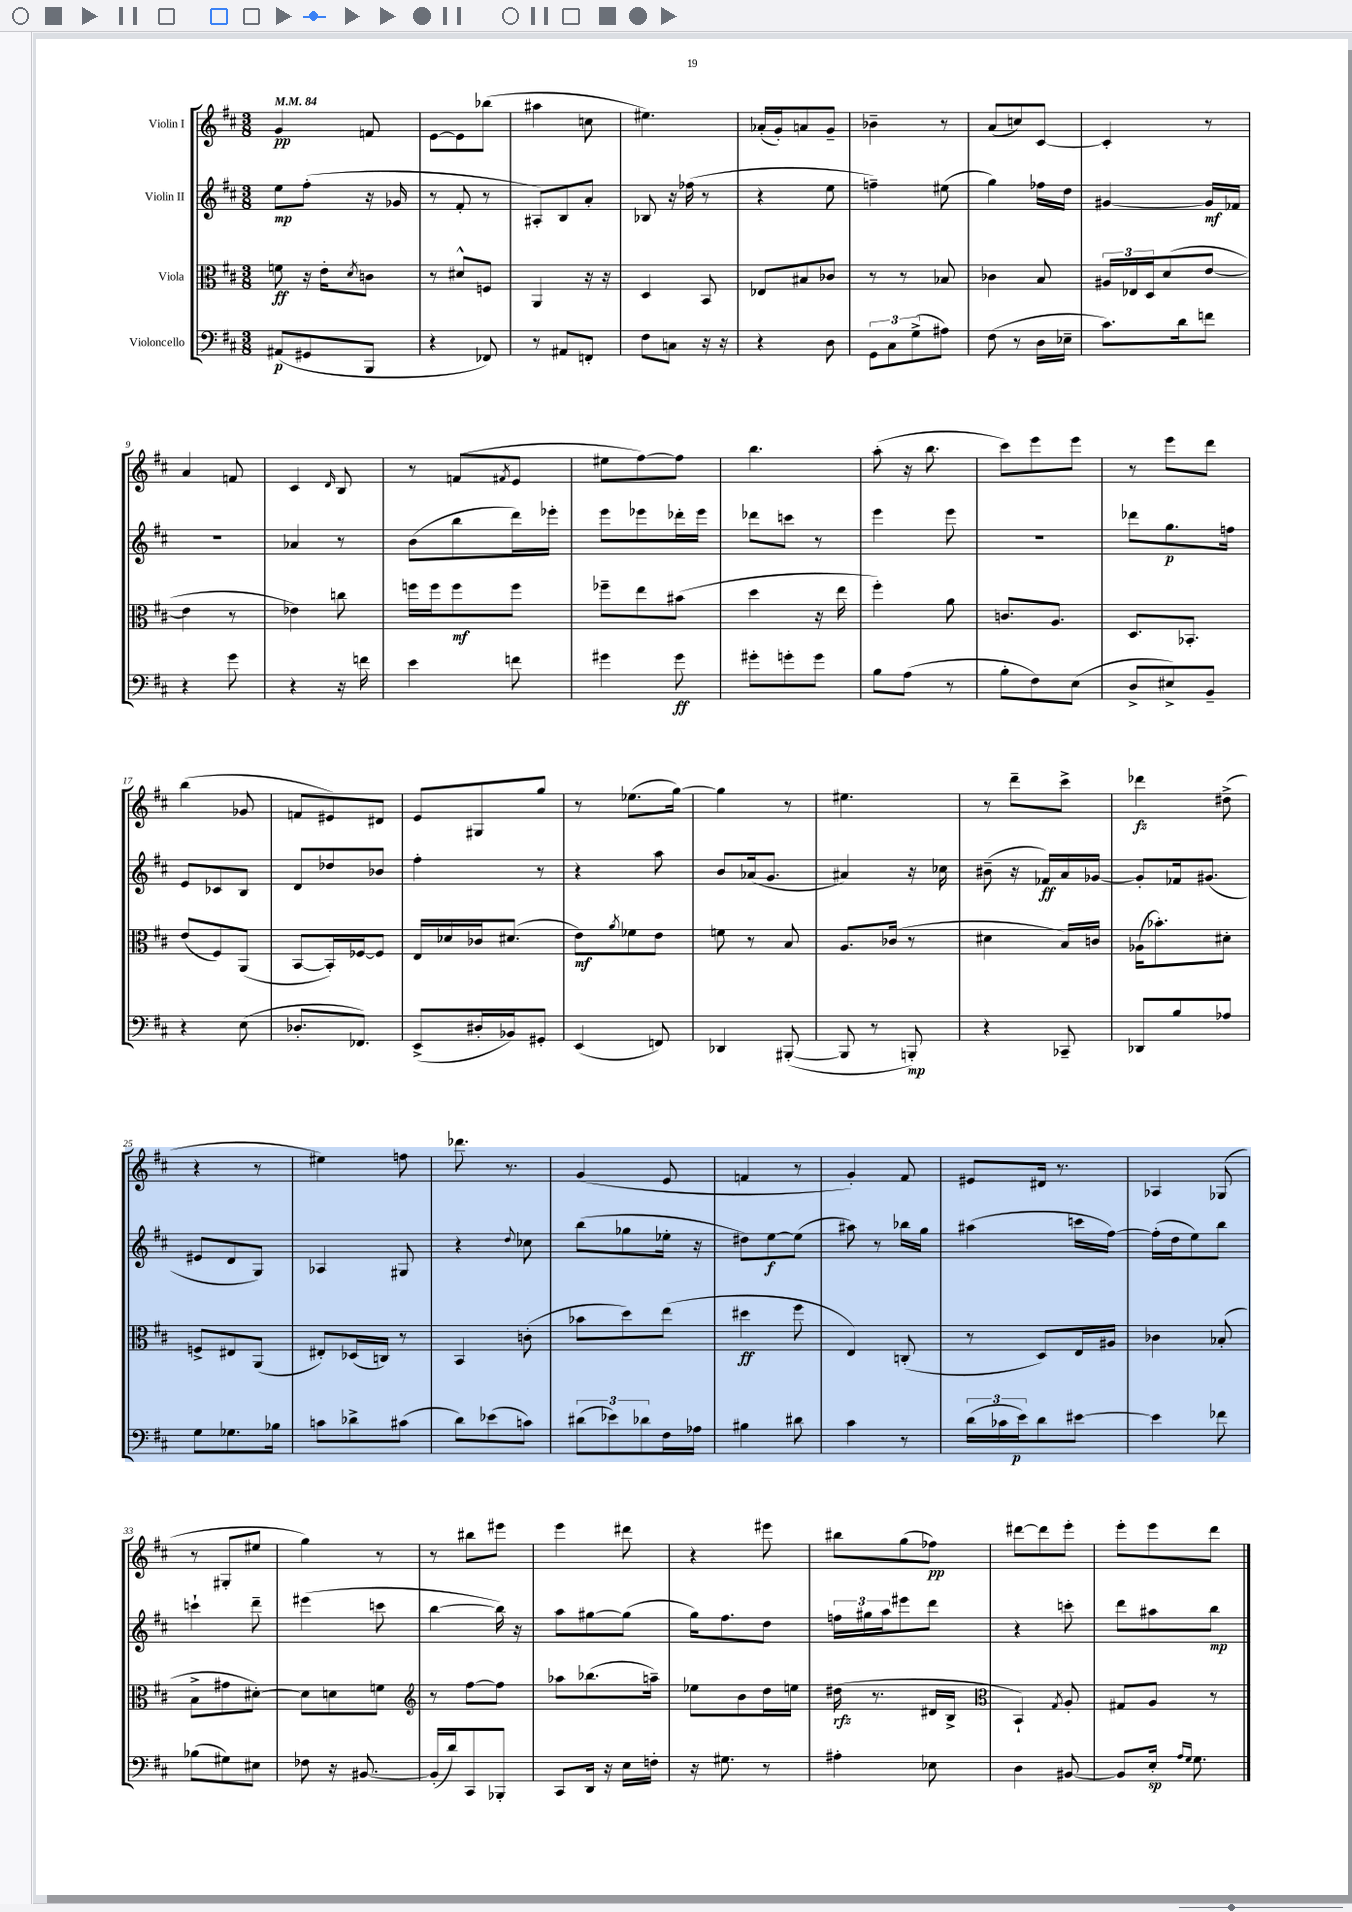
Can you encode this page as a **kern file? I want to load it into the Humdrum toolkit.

**kern	**kern	**kern	**kern
*staff4	*staff3	*staff2	*staff1
*clefF4	*clefC3	*clefG2	*clefG2
*k[f#c#]	*k[f#c#]	*k[f#c#]	*k[f#c#]
*M3/8	*M3/8	*M3/8	*M3/8
*MM84	*MM84	*MM84	*MM84
(8AA#	8f	8ee	4g
8GG#	16r	(8ff#'	.
.	16e'	.	.
.	8qd	.	.
8BBB	8c	16r	8f
.	.	16g-	.
=	=	=	=
4r	8r	8r	[8e
.	8d#^^	8f#'	8e]
8FF-)	8F	8r	(8bb-
=	=	=	=
8r	4AA	8A#')	4aa#
8AA#	.	8B	.
8FF'	16r	8a'	8cc
.	16r	.	.
=	=	=	=
8F#	4D	8B-	4.ee#)
8C	.	16r	.
.	.	(16ff-	.
16r	8BB	8r	.
16r	.	.	.
=	=	=	=
4r	8E-	4r	(16a-'
.	.	.	16g')
.	8B#	.	8a
8D	8c-	8ee	8g~
=	=	=	=
12GG	8r	4ff~)	4b-~
12C#	.	.	.
.	8r	.	.
(12G^	.	.	.
8A#)	8B-	(8ee#	8r
=	=	=	=
(8F#	4c-	4gg)	(8a
8r	.	.	8cc)
16D	8B	16ff-	[8c#
16E-~	.	16dd	.
=	=	=	=
8.c#)	24A#	[4g#	4c#']
.	24E-	.	.
.	24D	.	.
.	(8d	.	.
16d	.	.	.
8f	[8e	16g#]	8r
.	.	16f-	.
=	=	=	=
4r	4e]	4.r	4a
8g	8r	.	8f
=	=	=	=
4r	4e-)	4a-	4c#
.	.	.	16qqd
16r	8cc	8r	8B
16f	.	.	.
=	=	=	=
4e	16ff	(8b	8r
.	16ff	.	.
.	8ff	8bb	(8f
.	.	.	8qf#
8f	8ff	16ddd)	8e
.	.	16eee-'	.
=	=	=	=
4g#	8ff-~	8eee	8ee#
.	8ee	8eee-	[8ff#)
8g#	(8b#	16ddd-'	8ff#]
.	.	16eee-	.
=	=	=	=
8g#'	4dd	8ddd-	4.bb
8g'	.	8ccc	.
8g	16r	8r	.
.	16ee	.	.
=	=	=	=
8B	4ff#')	4eee	(8aa'
(8A	.	.	16r
.	.	.	8.bb
8r	8a	8eee	.
=	=	=	=
8B'	8.c	4.r	8ccc#)
8F#)	.	.	8eee
.	8.A	.	.
(8E	.	.	8eee
=	=	=	=
8D^	8.D	8ddd-	8r
8E#^)	.	8.gg	8eee
.	8.BB-'	.	.
8BB~	.	.	8ddd
.	.	16ff	.
=	=	=	=
4r	(8e	8e	(4bb
.	8F#)	8c-	.
(8E	(8AA	8B	8g-
=	=	=	=
8.D-'	[8BB	8d	8f
.	16BB'])	8dd-	8e#)
8.FF-)	[16F-	.	.
.	8F-]	8b-	8d#
=	=	=	=
(8EE^	16E	4ff#'	8e
.	16d-	.	.
16D#'	16c-	.	8G#
16BB-)	(8.d#	.	.
8GG#'	.	8r	8gg
=	=	=	=
(4EE	8e)	4r	8r
.	8qa	.	.
.	8f-	.	(8.ee-
8FF)	8e	8aa	.
.	.	.	[16gg)
=	=	=	=
4DD-	8f	8b	4gg]
.	8r	(16a-	.
.	.	8.g	.
([8BBB#'	8B	.	8r
=	=	=	=
8BBB#]	8.A	4a#)	4.ee#
8r	.	.	.
.	(16c-	.	.
8BBB')	8r	16r	.
.	.	16cc-	.
=	=	=	=
4r	4d#	(8b#~	8r
.	.	16r	8ddd~
.	.	16f-)	.
8CC-~	16B)	16a	8ccc#^
.	16c	[16g-	.
=	=	=	=
8DD-	(16A-	8g-']	4ddd-
.	8.b-')	.	.
8B	.	16f-	.
.	.	(8.g#	.
8A-	8d#'	.	(8dd#^
=	=	=	=
8G	8F^	8e#	4r
8.G-	8E#	8d	.
.	(8AA	8G)	8r
16B-	.	.	.
=	=	=	=
8c	8E#')	4A-	4ee#)
8d-^	(16D-	.	.
.	16C)	.	.
(8c#	8r	8G#	8ff
=	=	=	=
8d)	4BB	4r	8.ddd-
(8e-	.	.	.
.	.	.	8.r
.	.	8qqdd	.
8c)	(8c'	8cc-	.
=	=	=	=
(12d#	8b-	(8bb	(4g
12e-)	.	.	.
.	8dd)	8gg-	.
12d-	.	.	.
16F#	(8ee	16ee-'	8e
16A-	.	16r	.
=	=	=	=
4B#	4dd#	8dd#)	4f
.	.	[8ee	.
8d#	8ff#	(8ee]	8r
=	=	=	=
4c#	4E)	8aa#)	4g')
.	.	8r	.
8r	(8C'	16bb-	8f#
.	.	16gg	.
=	=	=	=
(24d	8r	(4aa#	8e#
24c-	.	.	.
24e)	.	.	.
8d	8D)	.	16d#
.	.	.	8.r
[8e#	16E	16ccc	.
.	16A#	[16ff#)	.
=	=	=	=
4e#]	4c-	(16ff#']	4A-
.	.	16dd	.
.	.	8ee)	.
8f-	(8B-'	8bb	(8G-
=	=	=	=
(8B-	8B^	4ccc`	8r
8G#)	8g#	.	8G#'
8E#	[8d#')	8ddd~	8ee#
=	=	=	=
8F-	8d#]	(4eee#	4gg)
16r	8d	.	.
[8.BB#	.	.	.
.	8f	8ccc	8r
=	=	=	=
*	*clefG2	*	*
(16BB#']	8r	[4bb	8r
16d)	.	.	.
8CC#	[8ff#	.	8bb#
8BBB-'	8ff#]	16bb])	8eee#
.	.	16r	.
=	=	=	=
8CC#	8aa-	8aa	4eee
16DD	(8.bb-	[8gg#	.
16r	.	.	.
16E	.	(8gg#]	8ddd#
16F'	16aa~)	.	.
=	=	=	=
16r	8ee-	16gg)	4r
8.G#	.	8.ff#	.
.	8b	.	.
8r	16dd	8dd	8eee#
.	16ee	.	.
=	=	=	=
4A#'	(16dd#	24ff	8bb#
.	.	24gg#	.
.	8.r	.	.
.	.	24aa	.
.	.	8eee#	(8gg
8E-	16d#	8ddd	8ff-)
.	16B^	.	.
=	=	=	=
*	*clefC3	*	*
4D	4BB`)	4r	[8ddd#
.	.	.	8ddd#]
.	8qG	.	.
[8BB#	8A'	8ccc'	8eee'
=	=	=	=
8BB#]	8G#	8ddd	8eee'
16E'	8A	8aa#	8eee
16qqA	.	.	.
16qqG	.	.	.
8.G	.	.	.
.	8r	8bb	8ddd
==	==	==	==
*-	*-	*-	*-
